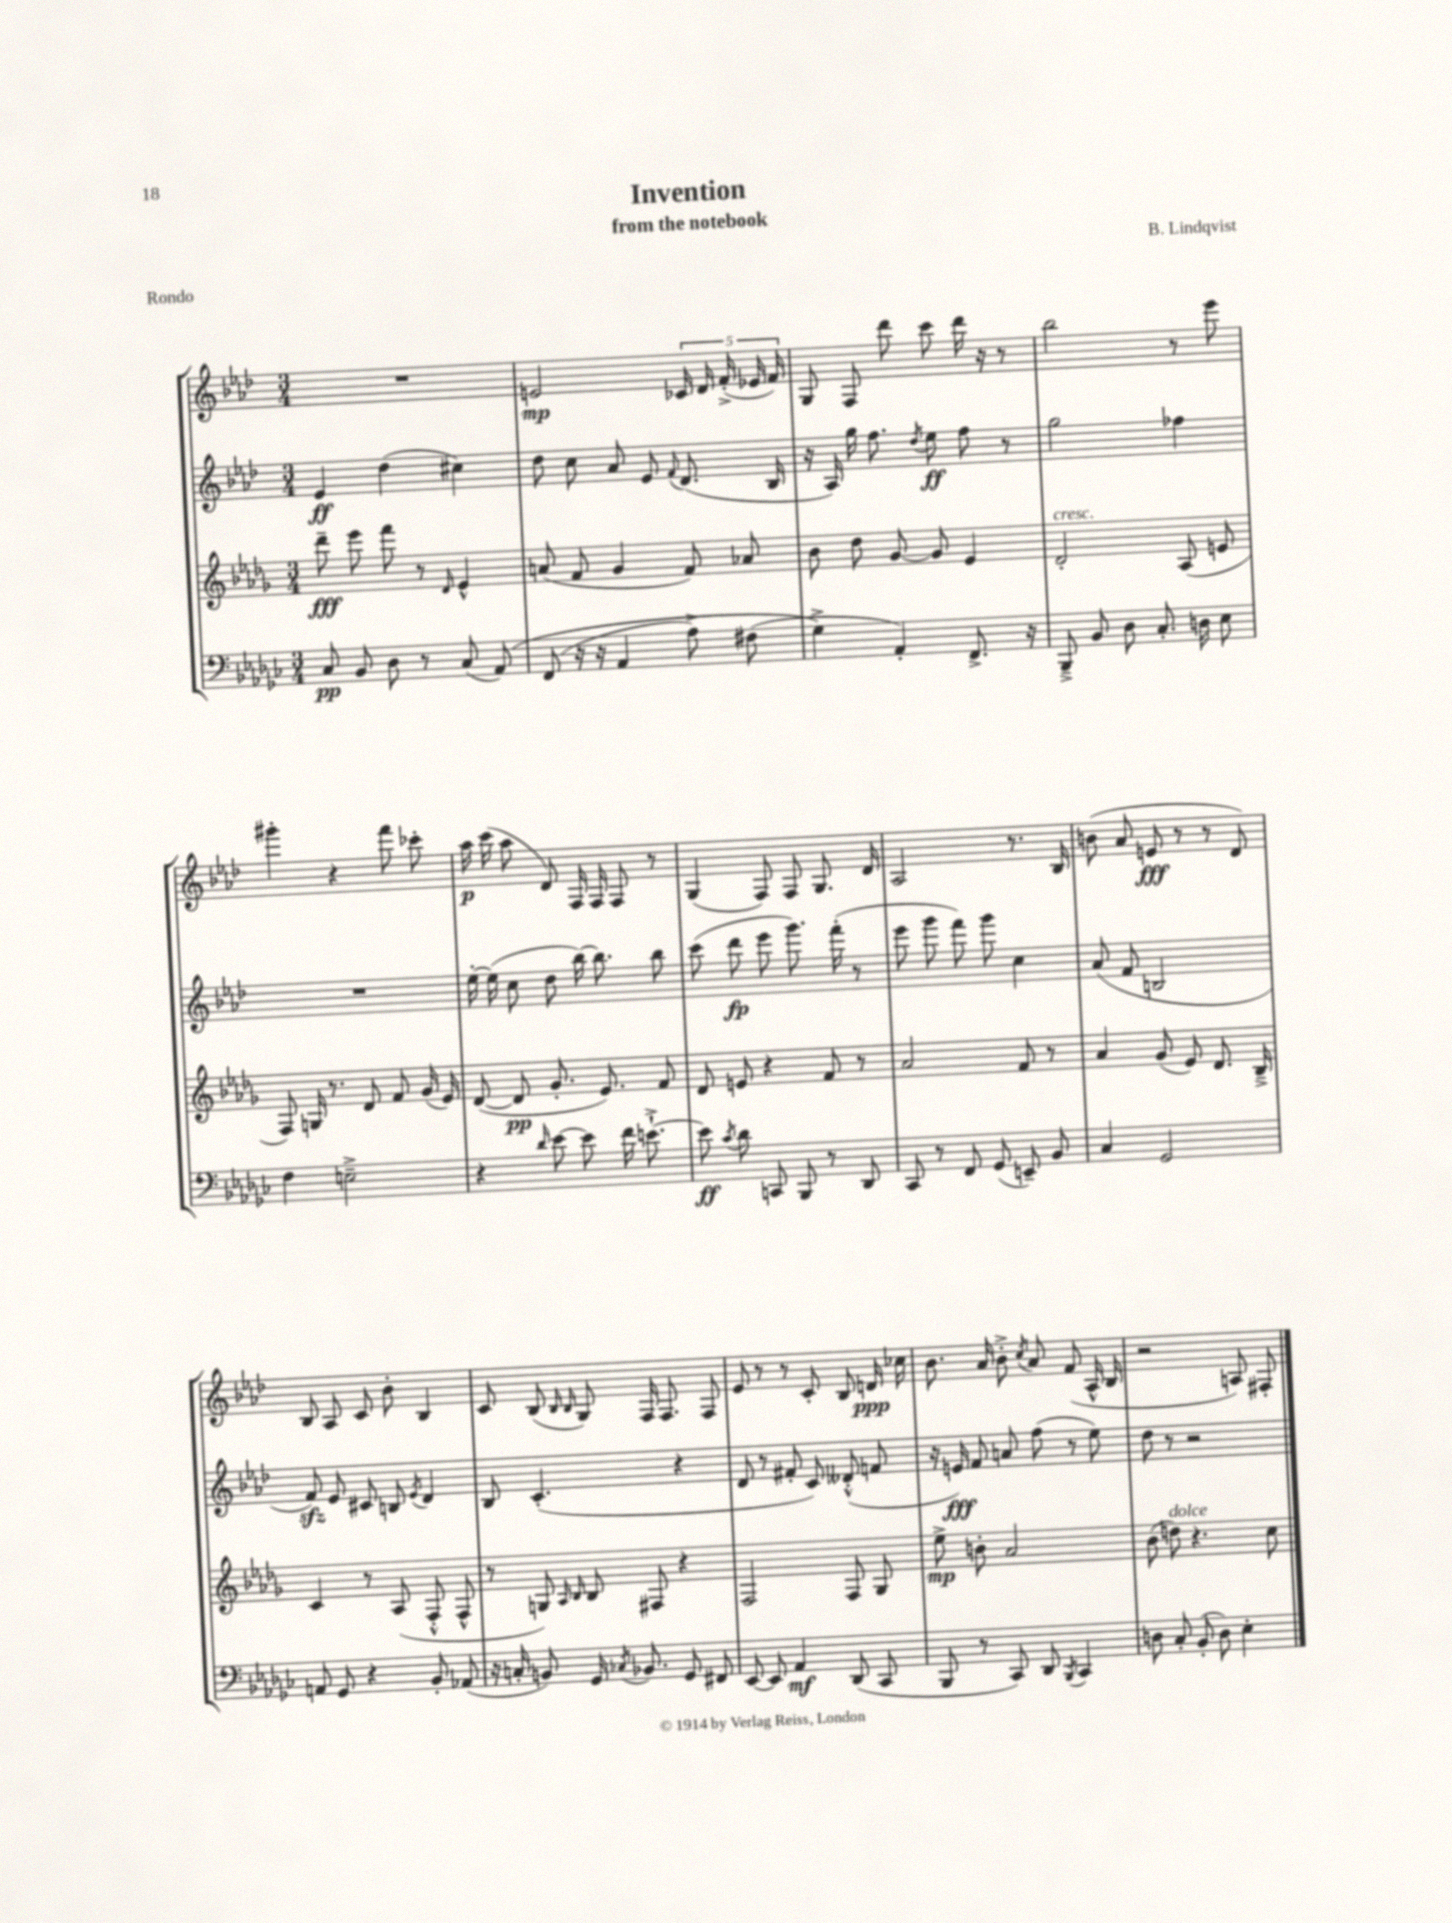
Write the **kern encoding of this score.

**kern	**dynam	**kern	**dynam	**kern	**dynam	**kern	**dynam
*part4	*part4	*part3	*part3	*part2	*part2	*part1	*part1
*staff4	*staff4	*staff3	*staff3	*staff2	*staff2	*staff1	*staff1
*clefF4	*	*clefG2	*	*clefG2	*	*clefG2	*
*k[b-e-a-d-g-c-]	*	*k[b-e-a-d-g-]	*	*k[b-e-a-d-]	*	*k[b-e-a-d-]	*
*M3/4	*	*M3/4	*	*M3/4	*	*M3/4	*
=1	=1	=1	=1	=1	=1	=1	=1
8C-/	pp	8ddd-~\	fff	4e-/	ff	2.r	.
8BB-/	.	8eee-\	.	.	.	.	.
8D-\	.	8fff\	.	(4dd-\	.	.	.
8r	.	8r	.	.	.	.	.
.	.	16qqd-/	.	.	.	.	.
(8C-/	.	4e-^^/	.	4cc#X\)	.	.	.
(8AA-/)	.	.	.	.	.	.	.
=2	=2	=2	=2	=2	=2	=2	=2
(8FF/	.	(8an/	.	8dd-\	.	2en/	mp
16r	.	8f/	.	8cc\	.	.	.
16r	.	.	.	.	.	.	.
4AA-/	.	4g-/	.	8a-/	.	.	.
.	.	.	.	8e-/	.	.	.
.	.	.	.	8qqf/	.	.	.
8A-^\)	.	8f/)	.	(8.d-/	.	20c-X/	.
.	.	.	.	.	.	20d-/	.
.	.	.	.	.	.	(20f'^/	.
(8F#X\	.	8a-X/	.	.	.	.	.
.	.	.	.	.	.	20e-X/	.
.	.	.	.	16B-/	.	.	.
.	.	.	.	.	.	20f/)	.
=3	=3	=3	=3	=3	=3	=3	=3
4G-^\)	.	8b-\	.	16r	.	8G/	.
.	.	.	.	16A-/)	.	.	.
.	.	8dd-\	.	16gg\	.	8F/	.
.	.	.	.	8.ff\	.	.	.
4AA-'/)	.	[8g-/	.	.	.	8ddd-\	.
.	.	.	.	8qdd-/	.	.	.
.	.	8g-/]	.	8ee-\	ff	8ccc\	.
8.FF^/	.	4e-/	.	8ff\	.	16ddd-\	.
.	.	.	.	.	.	16r	.
.	.	.	.	8r	.	8r	.
16r	.	.	.	.	.	.	.
=4	=4	=4	=4	=4	=4	=4	=4
!	!	!LO:TX:a:i:t=cresc.	!	!	!	!	!
8BBB-~^/	.	2d-'/	.	2gg\	.	2bb-\	.
8BB-/	.	.	.	.	.	.	.
8D-\	.	.	.	.	.	.	.
8.C-'/	.	.	.	.	.	.	.
.	.	(8A-/	.	4ff-X\	.	8r	.
16Dn\	.	.	.	.	.	.	.
8E-\	.	8en/	.	.	.	8eee-\	.
!!LO:LB:g=z
=5	=5	=5	=5	=5	=5	=5	=5
4F\	.	8F/)	.	2.r	.	4ggg#X'\	.
.	.	16Gn/	.	.	.	.	.
.	.	8.r	.	.	.	.	.
2En~^\	.	.	.	.	.	4r	.
.	.	8d-/	.	.	.	.	.
.	.	8f/	.	.	.	8fff\	.
.	.	(16g-/	.	.	.	8ccc-X'\	.
.	.	16e-/)	.	.	.	.	.
=6	=6	=6	=6	=6	=6	=6	=6
4r	.	([8d-/	.	[16ee-'\	.	16aa-\	p
.	.	.	.	(16ee-\]	.	(16ccc\	.
.	.	8d-/]	pp	8cc\	.	8aa-\	.
16qqd-/	.	.	.	.	.	.	.
[8e-\	.	8.g-'/	.	8dd-\	.	8d-/)	.
8e-\]	.	.	.	[16bb-\)	.	16F/	.
.	.	8.e-/)	.	8.bb-\]	.	16F/	.
16f\	.	.	.	.	.	8F/	.
[8.en`^\	.	.	.	.	.	.	.
.	.	8f/	.	8bb-\	.	8r	.
=7	=7	=7	=7	=7	=7	=7	=7
8e\]	ff	8d-/	.	(8ccc\	.	(4G/	.
8qc-/	.	.	.	.	.	.	.
8d-\	.	8en/	.	8ddd-\	fp	.	.
8CCn/	.	4r	.	8eee-\	.	8F/)	.
8BBB-/	.	.	.	8.ggg\)	.	8F/	.
8r	.	8f/	.	.	.	8.G/	.
.	.	.	.	(16fff'\	.	.	.
8DD-/	.	8r	.	8r	.	.	.
.	.	.	.	.	.	16d-/	.
=8	=8	=8	=8	=8	=8	=8	=8
8CC-/	.	2a-/	.	8eee-\	.	2A-/	.
8r	.	.	.	8ggg\	.	.	.
8FF/	.	.	.	8fff\)	.	.	.
(8GG-/	.	.	.	8ggg\	.	.	.
8EEn~/)	.	8f/	.	4cc\	.	8.r	.
8BB-/	.	8r	.	.	.	.	.
.	.	.	.	.	.	16B-/	.
=9	=9	=9	=9	=9	=9	=9	=9
4C-/	.	4a-/	.	(8a-/	.	(8bn\	.
.	.	.	.	8f/	.	8a-/	.
2GG-/	.	(8g-/	.	2Bn/	.	8en/	fff
.	.	8e-/)	.	.	.	8r	.
.	.	8.d-/	.	.	.	8r	.
.	.	.	.	.	.	8d-/)	.
.	.	16B-~^/	.	.	.	.	.
!!LO:LB:g=z
=10	=10	=10	=10	=10	=10	=10	=10
8AAn/	.	4c/	.	8fzz/)	.	8B-/	.
8GG-/	.	.	.	8e-/	.	8A-/	.
4r	.	8r	.	8c#X/	.	8c/	.
.	.	(8A-/	.	8Bn/	.	8b-'\	.
.	.	.	.	8qe-/	.	.	.
8BB-'/	.	8F'^^/	.	4d-/	.	4B-/	.
(8AA-X/	.	8F^^/	.	.	.	.	.
=11	=11	=11	=11	=11	=11	=11	=11
16r	.	8r	.	8B-/	.	8c/	.
16Cn'/	.	.	.	.	.	.	.
8BBn/)	.	8Gn/)	.	(4.c'/	.	(8B-/	.
.	.	16qqA-/	.	.	.	16qqB-/	.
.	.	16qqB-/	.	.	.	16qqB-/	.
16GG-/	.	8B-/	.	.	.	8G/)	.
8qC-X/	.	.	.	.	.	.	.
8.BB-X/	.	.	.	.	.	.	.
.	.	8F#X/	.	.	.	16F/	.
.	.	.	.	.	.	8.F/	.
8GG-/	.	4r	.	4r	.	.	.
8FF#X/	.	.	.	.	.	8F/	.
=12	=12	=12	=12	=12	=12	=12	=12
[8EE-/	.	2F/	.	8d-/	.	8e-/	.
8EE-/]	.	.	.	8r	.	8r	.
4AA-/	mf	.	.	8f#X'/	.	8r	.
.	.	.	.	8c/)	.	8c'/	.
(8DD-/	.	8F/	.	(8d--X'^^/	.	8B-/	.
8CC-/	.	8G-/	.	8fn/	.	16dn/	ppp
.	.	.	.	.	.	16cc-X\	.
=13	=13	=13	=13	=13	=13	=13	=13
8BBB-/	.	8ee-^\	mp	16r	.	8.b-\	.
.	.	.	.	16en/)	fff	.	.
8r	.	8bn'\	.	8f/	.	.	.
.	.	.	.	.	.	16a-/	.
8CC-/)	.	2a-/	.	8an/	.	8b-'^\	.
.	.	.	.	.	.	8qcc/	.
8DD-/	.	.	.	(8ff\	.	8a-/	.
8qBBB-/	.	.	.	.	.	.	.
4CC-/	.	.	.	8r	.	(8f/	.
.	.	.	.	8ee-\)	.	16A-^^/	.
.	.	.	.	.	.	16B-/	.
=14	=14	=14	=14	=14	=14	=14	=14
8Dn\	.	(8b-\	.	8dd-\	.	2r	.
!	!	!LO:TX:a:i:t=dolce	!	!	!	!	!
8C-'/	.	8ddn\)	.	8r	.	.	.
(8BB-'/	.	4.r	.	2r	.	.	.
8D\)	.	.	.	.	.	.	.
4E-'\	.	.	.	.	.	8An/)	.
.	.	8cc\	.	.	.	8F#X'/	.
==	==	==	==	==	==	==	==
*-	*-	*-	*-	*-	*-	*-	*-
